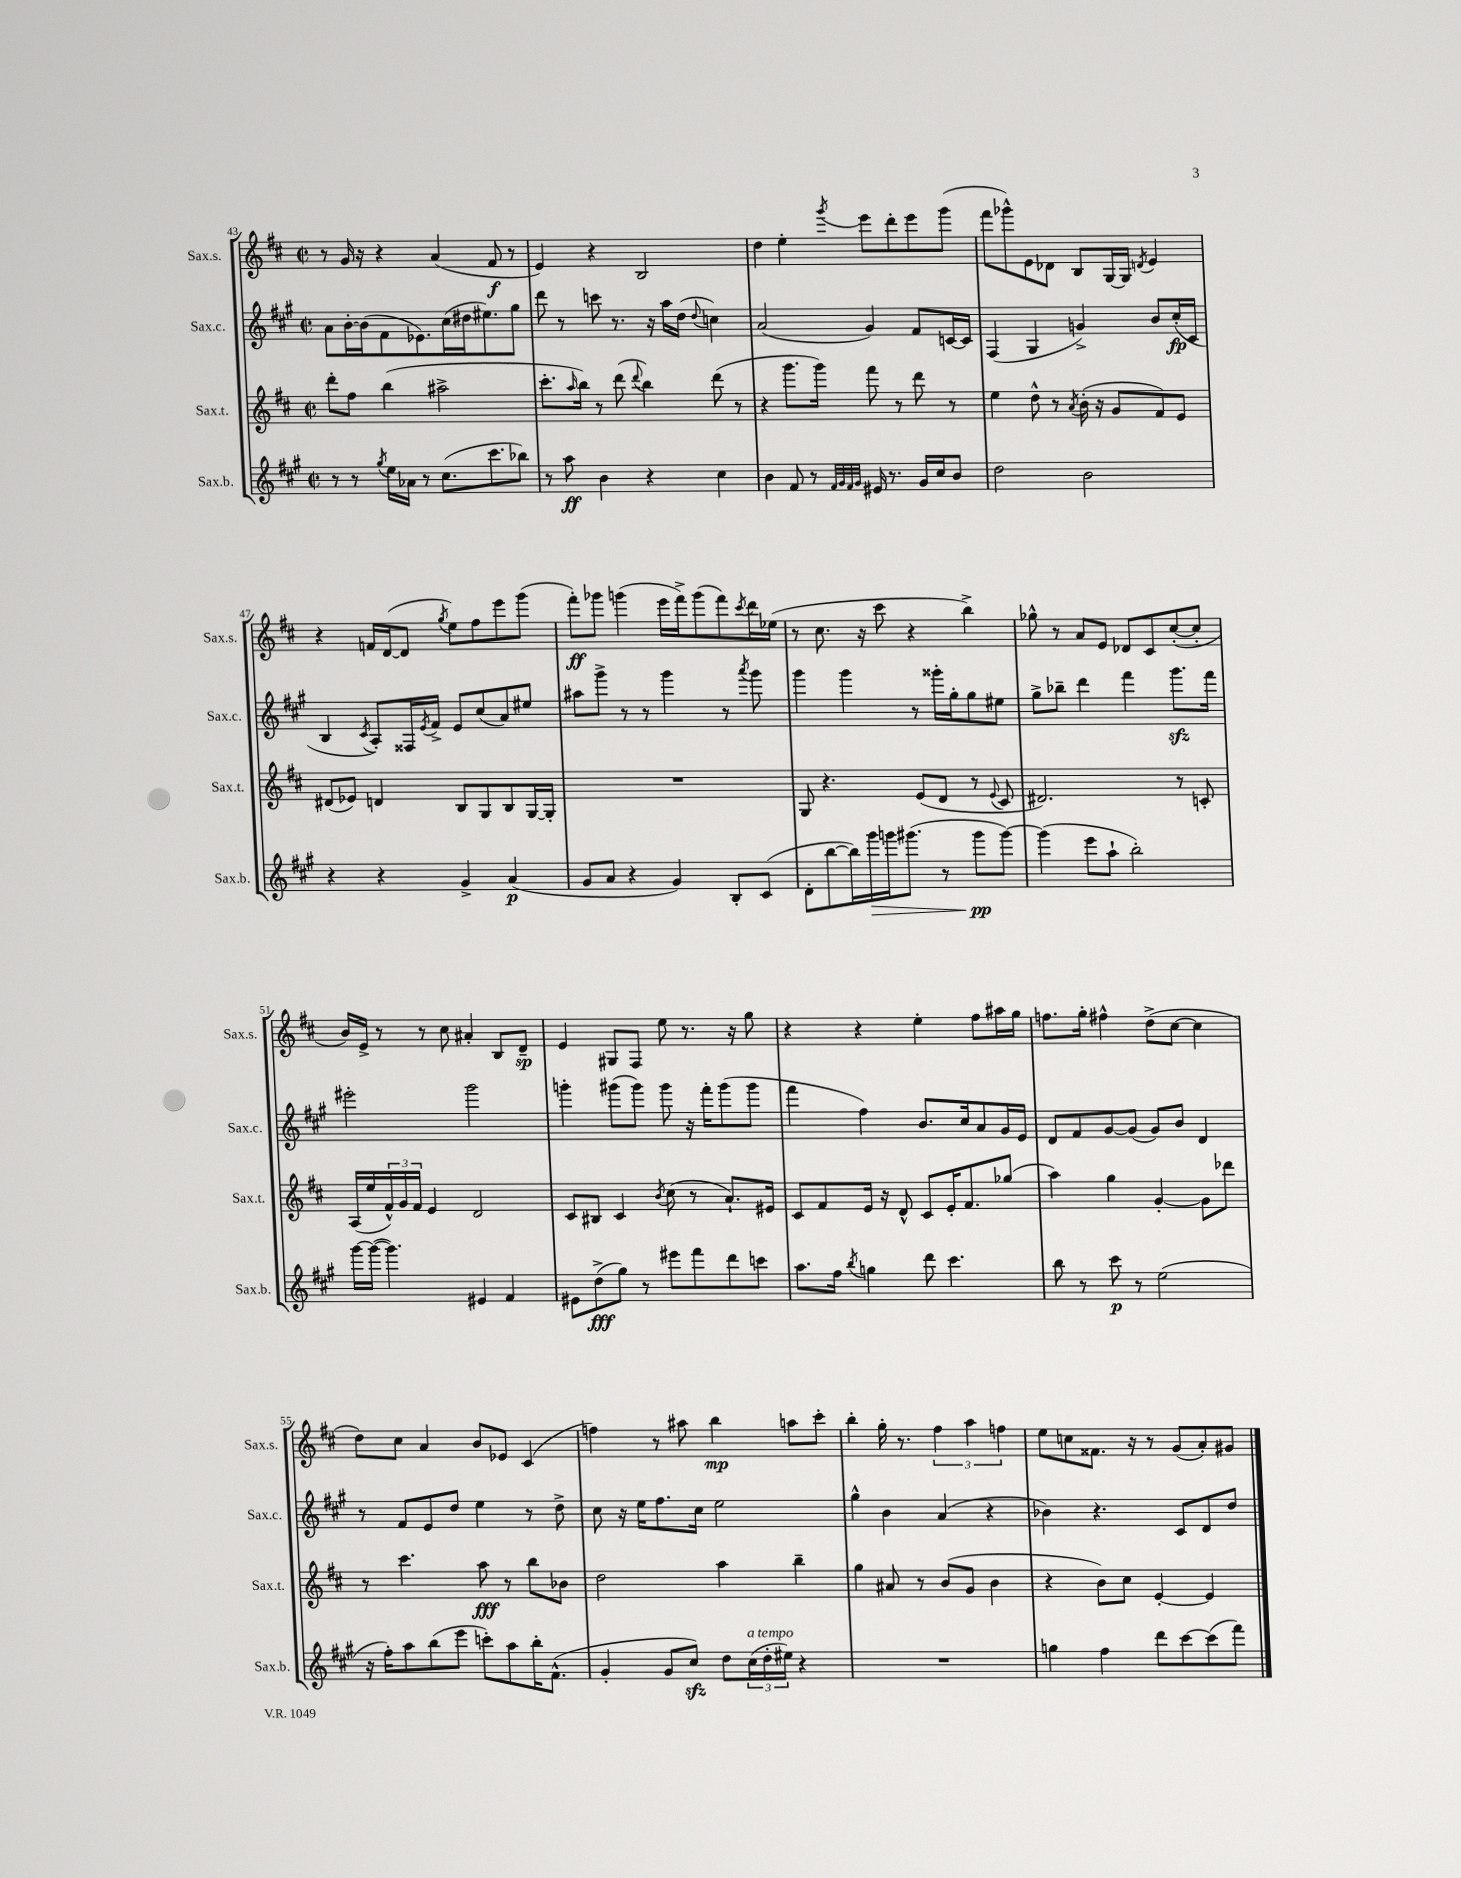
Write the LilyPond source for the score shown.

<<
\new StaffGroup <<
\new Staff = "s0" \with { instrumentName = "Sax.s." shortInstrumentName = "Sax.s." } {
    \clef treble \key d \major \defaultTimeSignature \time 2/2
    r8 g'16 r16 r4 a'4( fis'8\f r8 |
    e'4) r4 b2 |
    d''4 e''4-. \acciaccatura { g'''8 } e'''8 d'''8-. e'''8 g'''8( |
    fis'''8 ges'''8-^) e'8 des'8 b8 g16~ g16 \acciaccatura { d'8 } e'4 |
    r4 f'16 d'16~( d'8 \acciaccatura { g''8 } e''8) fis''8 e'''8 g'''8( |
    fis'''8-.\ff) ges'''8 g'''4( e'''16 fis'''16->) g'''8( fis'''8) \acciaccatura { cis'''8 } d'''16 ees''16( |
    r8 cis''8. r16 cis'''8 r4 b''4->) |
    ges''8-^ r8 a'8 e'8 des'8 cis'8 cis''8~-.( cis''8-. |
    b'16) e'16-> r8 r8 cis''8 ais'4-. b8 d'8--\sp |
    e'4 gis8 fis8 e''8 r8. r16 g''8 |
    r4 r4 e''4-. fis''8 ais''16 g''16 |
    f''8. g''16-. fis''4-^ d''8->( cis''8~ cis''4 |
    d''8) cis''8 a'4 b'8 ees'8 cis'4( |
    f''4) r8 ais''8 b''4\mp a''8 cis'''8-. |
    b''4-. g''16-. r8. \tuplet 3/2 { fis''4 a''4 f''4 } |
    e''8 c''8 fisis'8. r16 r8 g'8( a'8-.) gis'8 \bar "|." |
}
\new Staff = "s1" \with { instrumentName = "Sax.c." shortInstrumentName = "Sax.c." } {
    \clef treble \key a \major \defaultTimeSignature \time 2/2
    a'8 b'16~-. b'16( fis'8 ees'8.) cis''16( dis''16 eis''8.) gis''8 |
    d'''8 r8 c'''8 r8. r16 a''16 d''16( \appoggiatura { d''8 } c''4) |
    a'2( gis'4) fis'8 c'16~ c'16 |
    fis4( gis4 g'4->) b'8 cis''16-.\fp( cis'16 |
    b4 \acciaccatura { cis'8 } a8-.) fisis16 \acciaccatura { e'8 } fis'16-> e'8 cis''8( a'8) eis''8 |
    ais''8 gis'''8-> r8 r8 gis'''4 r8 \acciaccatura { a'''8 } gis'''8 |
    gis'''4 gis'''4 r8 gisis'''16-. gis''16-. gis''8 eis''8 |
    gis''8-> bes''8-- d'''4 fis'''4 gis'''8.\sfz fis'''16 |
    eis'''2-. gis'''2 |
    g'''4-. gis'''8( gis'''8) gis'''8 r16 fis'''16-. gis'''8( gis'''8 |
    fis'''4 fis''4) b'8. cis''16 a'8 gis'16 e'16 |
    d'8 fis'8 gis'8~ gis'8( gis'8) b'8 d'4 |
    r8 fis'8 e'8 d''8 e''4 r8 d''8-> |
    cis''8 r16 e''16 fis''8. cis''16 e''2 |
    gis''4-^ b'4 a'4( r4 |
    bes'4) r4. cis'8 d'8 d''8 \bar "|." |
}
\new Staff = "s2" \with { instrumentName = "Sax.t." shortInstrumentName = "Sax.t." } {
    \clef treble \key d \major \defaultTimeSignature \time 2/2
    d'''8-. fis''8 b''4( ais''2-> |
    cis'''8.-. \grace { a''16 } b''16) r8 d'''8( \appoggiatura { d'''8 } b''4) d'''8( r8 |
    r4 g'''8. g'''16) fis'''8 r8 d'''8 r8 |
    e''4 d''8-^ r8 \acciaccatura { a'8 } b'16-.( r16 g'8 fis'8) e'8 |
    dis'8( ees'8) d'4 b8 g8 b8 g16~ g16-. |
    R1 |
    g8 r4. e'8( d'8 r8 \appoggiatura { e'8 } cis'8 |
    dis'2.) r8 c'8-. |
    a16( e''16 \tuplet 3/2 { fis'16-^) g'16 fis'16 } e'4 d'2 |
    cis'8 bis8 cis'4 \acciaccatura { b'8 } cis''8( r8 a'8.-!) eis'16 |
    cis'8 fis'8 e'16 r16 d'8-^ cis'8 e'16-. fis'8. ges''8( |
    a''4) g''4 g'4~-. g'8 des'''8 |
    r8 cis'''4. a''8\fff r8 b''8 bes'8 |
    d''2 a''4 b''4-- |
    g''4 ais'8 r8 b'8( g'8 b'4 |
    r4 b'8) cis''8 e'4~-. e'4 \bar "|." |
}
\new Staff = "s3" \with { instrumentName = "Sax.b." shortInstrumentName = "Sax.b." } {
    \clef treble \key a \major \defaultTimeSignature \time 2/2
    r8 r8 \acciaccatura { gis''8 } e''16 aes'16 r8 cis''8.( cis'''8. bes''8) |
    r8 a''8\ff b'4 r4 cis''4 |
    b'4 fis'8 r8 \grace { fis'32 gis'32 fis'32 gis'32 } eis'16 r8. gis'16 cis''16 b'8 |
    d''2 b'2 |
    r4 r4 gis'4-> a'4\p( |
    gis'8 a'8 r4 gis'4) b8-. cis'8( |
    d'8-. b''8~ b''16) gis'''16\> g'''16 gis'''8.( r8 gis'''8\pp\! gis'''8~) |
    gis'''4( e'''8 a''8-! b''2-.) |
    gis'''16~ gis'''16~( gis'''4.) eis'4 fis'4 |
    eis'8 d''8->\fff( gis''8) r8 eis'''8 fis'''8 d'''8 c'''8 |
    a''8. fis''16 \acciaccatura { b''8 } g''4 d'''8 cis'''4. |
    b''8 r8 cis'''8\p r8 e''2( |
    r16 fis''16-.) a''8 b''8( e'''8 c'''8-.) a''8 b''16-. fis'8.-^( |
    gis'4-. gis'8 cis''8\sfz) d''8 \tuplet 3/2 { cis''16^\markup { \italic "a tempo" }( d''16-. eis''16) } r4 |
    R1 |
    g''4 fis''4 d'''8 cis'''8~ cis'''8( fis'''8) \bar "|." |
}
>>
>>
\layout { \context { \Score currentBarNumber = #43 } }
